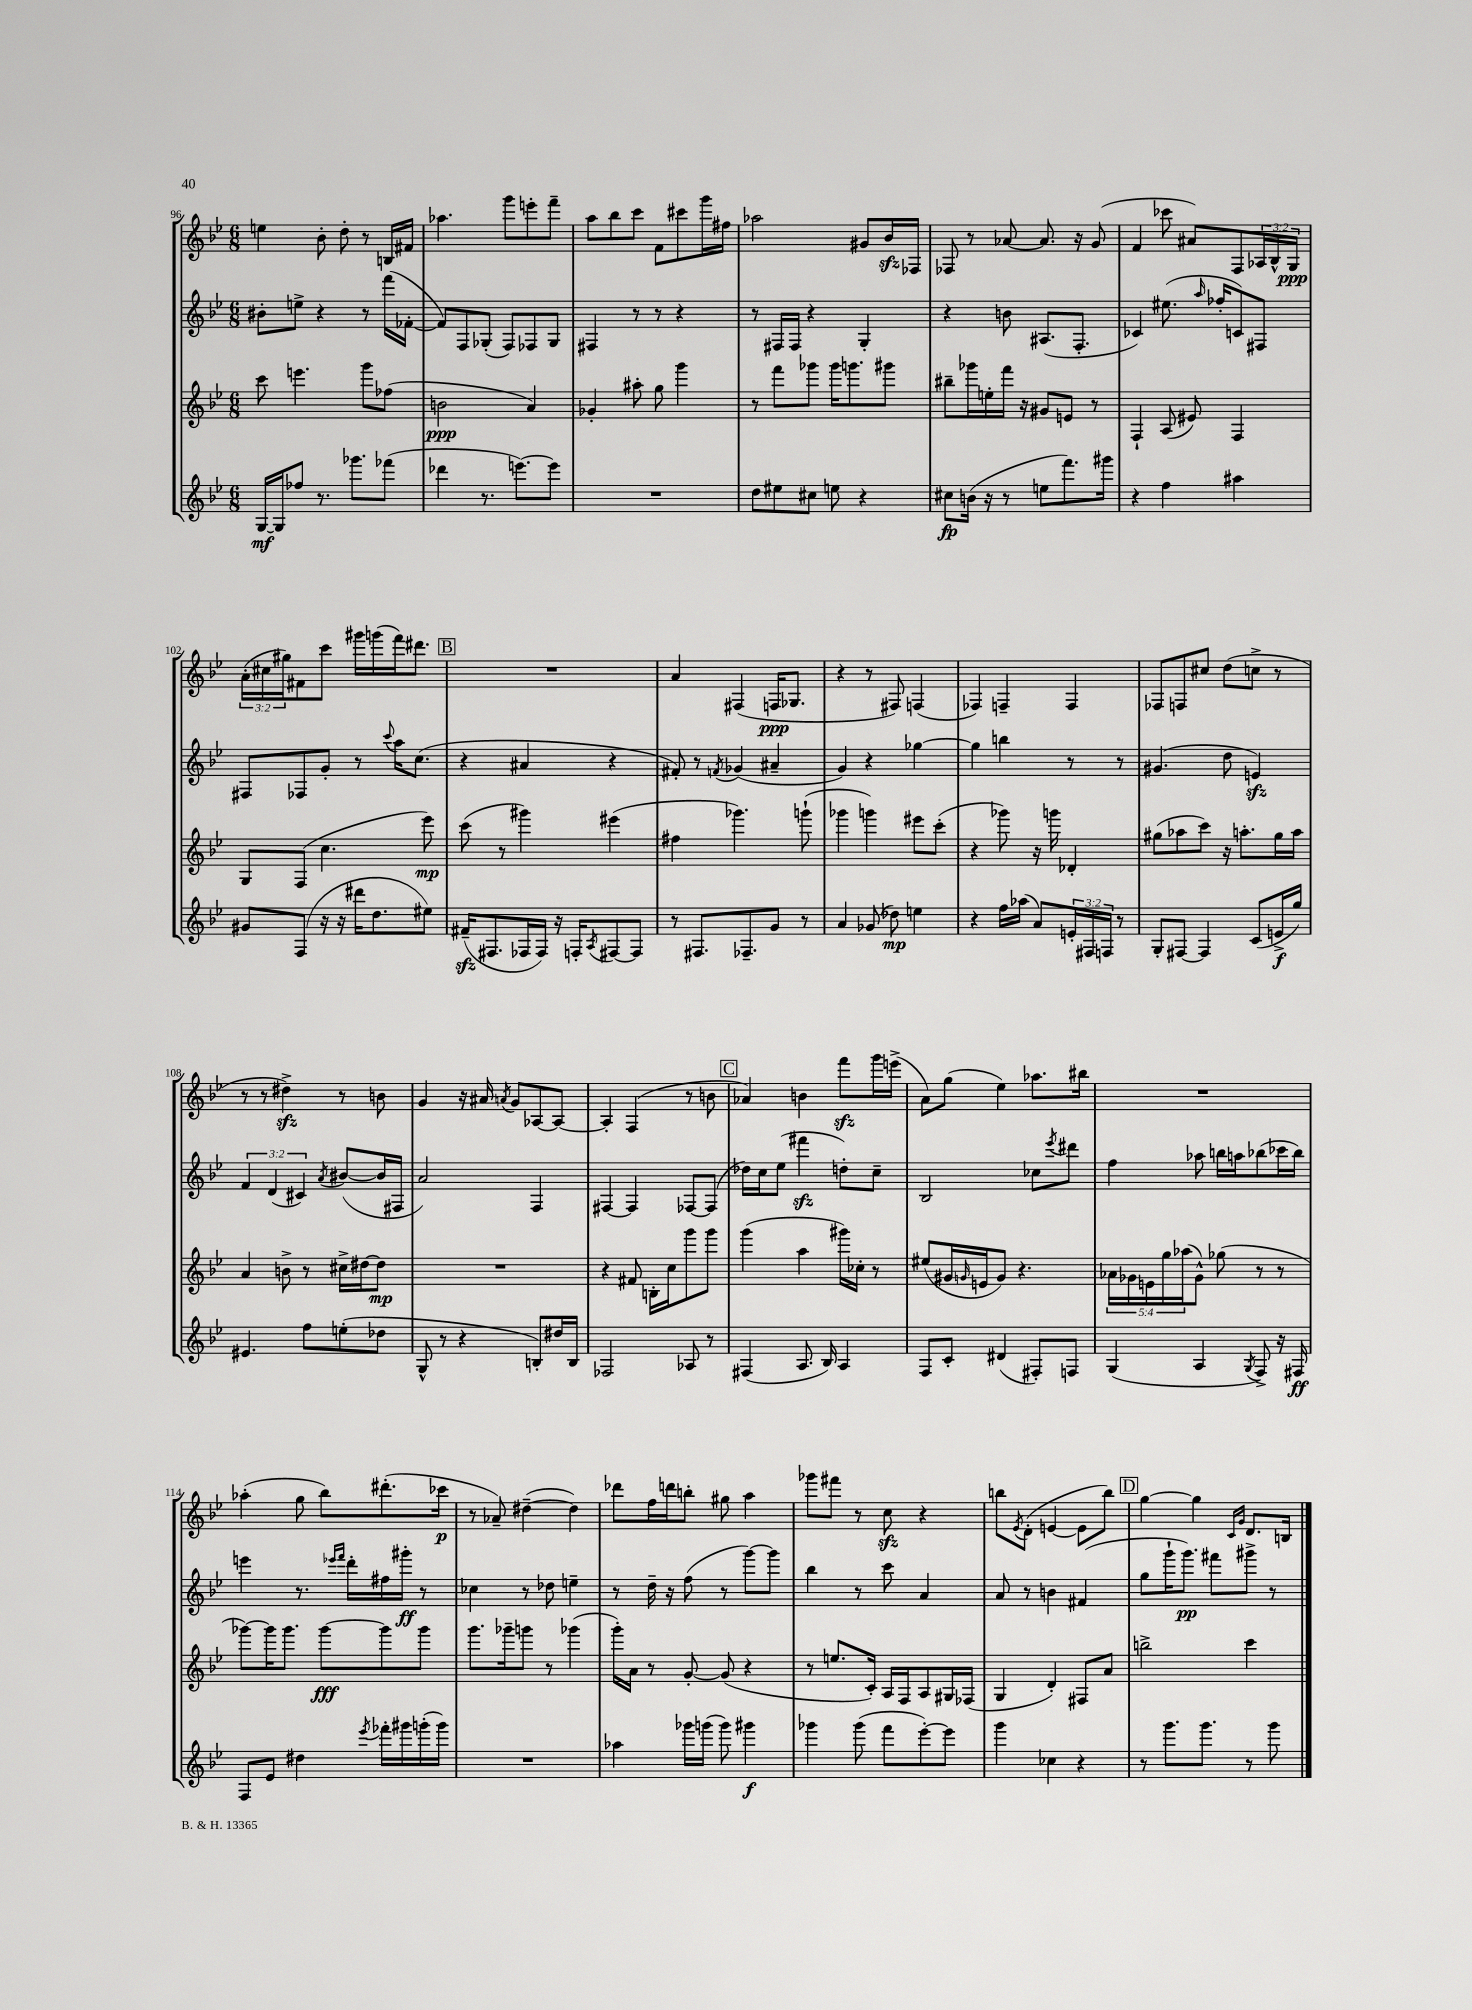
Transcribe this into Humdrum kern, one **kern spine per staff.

**kern	**dynam	**kern	**dynam	**kern	**dynam	**kern	**dynam
*part4	*part4	*part3	*part3	*part2	*part2	*part1	*part1
*staff4	*staff4	*staff3	*staff3	*staff2	*staff2	*staff1	*staff1
*clefG2	*	*clefG2	*	*clefG2	*	*clefG2	*
*k[b-e-]	*	*k[b-e-]	*	*k[b-e-]	*	*k[b-e-]	*
*M6/8	*	*M6/8	*	*M6/8	*	*M6/8	*
=96	=96	=96	=96	=96	=96	=96	=96
[16G/LL	mf	8ccc\	.	8b#X'\L	.	4een\	.
16G/J]	.	.	.	.	.	.	.
8ff-X/J	.	4.eeen\	.	8een^\J	.	.	.
8.r	.	.	.	4r	.	8b-'\	.
.	.	.	.	.	.	8dd'\	.
8.ggg-X\L	.	.	.	.	.	.	.
.	.	8ggg\L	.	8r	.	8r	.
(8fff-X\J	.	(8ff-X\J	.	(16fff\LL	.	16Bn/LL	.
.	.	.	.	[16f-X'\JJ	.	16f#X/JJ	.
=97	=97	=97	=97	=97	=97	=97	=97
4ddd-X\	.	2bn\	ppp	8f-/L])	.	4.aa-X\	.
.	.	.	.	8F/	.	.	.
8.r	.	.	.	(8G-X'/J	.	.	.
.	.	.	.	8F/L)	.	8ggg\L	.
[8.eeen\L)	.	.	.	.	.	.	.
.	.	4a/)	.	8F-X/	.	8eeen'\	.
8eee\J]	.	.	.	8G-/J	.	8fff~\J	.
=98	=98	=98	=98	=98	=98	=98	=98
2.r	.	4g-X'/	.	4F#X/	.	8aa\L	.
.	.	.	.	.	.	8bb-\	.
.	.	8aa#X'\	.	8r	.	8ccc\J	.
.	.	8gg\	.	8r	.	8f\L	.
.	.	4ggg\	.	4r	.	8ccc#X\	.
.	.	.	.	.	.	16ggg\L	.
.	.	.	.	.	.	16ff#X\JJ	.
=99	=99	=99	=99	=99	=99	=99	=99
8dd\L	.	8r	.	8r	.	2aa-X\	.
8ee#X\	.	8fff\L	.	16F#X/LL	.	.	.
.	.	.	.	16F#/JJ	.	.	.
8cc#X\J	.	8ggg-X\J	.	4r	.	.	.
8een\	.	16ggg-\KL	.	.	.	.	.
.	.	8.gggn\	.	.	.	.	.
4r	.	.	.	4G'/	.	8g#X/L	.
.	.	8ggg#X\J	.	.	.	16b-zz/L	.
.	.	.	.	.	.	16F-X/JJ	.
=100	=100	=100	=100	=100	=100	=100	=100
8cc#X\L	fp	8bb#X~\L	.	4r	.	8F-X/	.
(16bn\Jk	.	16ggg-X\L	.	.	.	8r	.
16r	.	16een'\	.	.	.	.	.
8r	.	16fff\JJ	.	8bn\	.	[8a-X/	.
.	.	16r	.	.	.	.	.
8een\L	.	8g#X/L	.	(8.A#X/L	.	8.a-/]	.
8.fff\)	.	8en/J	.	.	.	.	.
.	.	.	.	8.F'/J	.	16r	.
.	.	8r	.	.	.	(8g/	.
16ggg#X\Jk	.	.	.	.	.	.	.
=101	=101	=101	=101	=101	=101	=101	=101
4r	.	4F`/	.	4c-X/)	.	4f/	.
4ff\	.	(8A/	.	(8.ee#X\	.	8ccc-X\	.
.	.	8e#X/)	.	.	.	8a#X/L)	.
.	.	.	.	16qqaa/	.	.	.
.	.	.	.	16ff-X'/KL	.	.	.
4aa#X\	.	4F/	.	8cn/)	.	8F/	.
.	.	.	.	8F#X/J	.	24A-X/L	.
.	.	.	.	.	.	24B-^^/	.
.	.	.	.	.	.	24G/JJ	ppp
!!LO:LB:g=z
=102	=102	=102	=102	=102	=102	=102	=102
8g#X/L	.	8G/L	.	8F#X/L	.	(24a'\LL	.
.	.	.	.	.	.	24cc#X\	.
.	.	.	.	.	.	24gg#X\J)	.
(8F/J	.	(8F/J	.	8F-X/	.	8f#X\	.
16r	.	4.cc\	.	8g'/J	.	8ccc\J	.
16r	.	.	.	.	.	.	.
16ddd#X\KL	.	.	.	8r	.	16ggg#X\LL	.
8.dd\	.	.	.	.	.	(16gggn\	.
.	.	.	.	8qqccc/	.	.	.
.	.	.	.	16aa\KL	.	16fff\J)	.
.	.	.	.	(8.cc\J	.	8.ddd#X\J	.
8ee#X\J)	.	8eee-\)	mp	.	.	.	.
!!LO:REH:place=s1:t=B
=103	=103	=103	=103	=103	=103	=103	=103
(16f#Xzz~/KL	.	(8ccc\	.	4r	.	2.r	.
8.F#X/	.	.	.	.	.	.	.
.	.	8r	.	.	.	.	.
16F-X/L	.	4ggg#X\)	.	4a#X/	.	.	.
16F-/JJ)	.	.	.	.	.	.	.
16r	.	.	.	.	.	.	.
16Fn'/KL	.	.	.	.	.	.	.
8qA/	.	.	.	.	.	.	.
[8F#X/	.	(4eee#X\	.	4r	.	.	.
8F#/J]	.	.	.	.	.	.	.
=104	=104	=104	=104	=104	=104	=104	=104
8r	.	4ff#X\	.	8f#X'/)	.	4a/	.
8.F#X/L	.	.	.	8r	.	.	.
.	.	.	.	8qfn/	.	.	.
.	.	4.ggg-X\)	.	(4g-X/	.	(4F#X/	.
8.F-X~/	.	.	.	.	.	.	.
8g/J	.	.	.	4a#X~/	.	16Fn/KL	ppp
.	.	.	.	.	.	8.G-X/J	.
8r	.	(8gggn`\	.	.	.	.	.
=105	=105	=105	=105	=105	=105	=105	=105
4a/	.	4ggg-X\	.	4g/)	.	4r	.
(8g-X/	.	4gggn\)	.	4r	.	8r	.
8dd-X\)	mp	.	.	.	.	8F#X/)	.
4een\	.	8eee#X\L	.	[4gg-X\	.	(4Fn/	.
.	.	(8ccc'\J	.	.	.	.	.
=106	=106	=106	=106	=106	=106	=106	=106
4r	.	4r	.	4gg-\]	.	4F-X/)	.
16ff\LL	.	8ggg-X\)	.	4bbn\	.	4Fn~/	.
(16aa-X\JJ	.	.	.	.	.	.	.
8a/L)	.	16r	.	.	.	.	.
.	.	16gggn\	.	.	.	.	.
24en'/L	.	4d-X'/	.	8r	.	4F/	.
24F#X/	.	.	.	.	.	.	.
24Fn/JJ	.	.	.	.	.	.	.
8r	.	.	.	8r	.	.	.
=107	=107	=107	=107	=107	=107	=107	=107
8G'/L	.	(8gg#X\L	.	(4.g#X/	.	8F-X/L	.
[8F#X/J	.	8aa-X\	.	.	.	8Fn/	.
4F#/]	.	8ccc\J)	.	.	.	8cc#X/J	.
.	.	16r	.	8dd\	.	(8dd\L	.
.	.	8.aan'\L	.	.	.	.	.
(8c/L	.	.	.	4enzz/)	.	8ccn^\J	.
16en^/L	f	16gg#\L	.	.	.	8r	.
16gg/JJ)	.	16aa\JJ	.	.	.	.	.
!!LO:LB:g=z
=108	=108	=108	=108	=108	=108	=108	=108
4.e#X/	.	4a/	.	6f/	.	8r	.
.	.	.	.	.	.	8r	.
.	.	.	.	(6d/	.	.	.
.	.	8bn^\	.	.	.	4dd#Xzz^\)	.
.	.	.	.	6c#X/)	.	.	.
8ff\L	.	8r	.	.	.	.	.
.	.	.	.	8qa/	.	.	.
(8een'\	.	16cc#X^\LL	.	([8b#X/L	.	8r	.
.	.	[16dd#X\J	.	.	.	.	.
8dd-X\J	.	8dd#\J]	mp	16b#/L]	.	8bn\	.
.	.	.	.	16F#X/JJ	.	.	.
=109	=109	=109	=109	=109	=109	=109	=109
8G^^/	.	2.r	.	2a/)	.	4g/	.
8r	.	.	.	.	.	.	.
4r	.	.	.	.	.	16r	.
.	.	.	.	.	.	16a#X/	.
.	.	.	.	.	.	8qan/	.
.	.	.	.	.	.	8g/L	.
8Bn'/L)	.	.	.	4F/	.	[8A-X/	.
16dd#X/L	.	.	.	.	.	8A-/J_	.
16B/JJ	.	.	.	.	.	.	.
=110	=110	=110	=110	=110	=110	=110	=110
2F-X/	.	4r	.	[4F#X/	.	4A-'/]	.
.	.	8f#X/	.	4F#/]	.	(4F/	.
.	.	16Bn'\LL	.	.	.	.	.
.	.	16cc\J	.	.	.	.	.
8A-X/	.	8ggg\	.	[8F-X/L	.	8r	.
8r	.	8ggg\J	.	(8F-/J]	.	8bn\	.
!!LO:REH:place=s1:t=C
=111	=111	=111	=111	=111	=111	=111	=111
(4F#X/	.	(4ggg\	.	16dd-X\LL)	.	4a-X/)	.
.	.	.	.	16cc\J	.	.	.
.	.	.	.	(8ee-\J	.	.	.
8.A/	.	4aa\	.	4fff#Xzz\	.	4bn\	.
16B-/)	.	.	.	.	.	.	.
4A/	.	16ggg#X\LL)	.	8ddn'\L)	.	8fffzz\L	.
.	.	16cc-X'\JJ	.	.	.	.	.
.	.	8r	.	8cc~\J	.	16ggg\L	.
.	.	.	.	.	.	(16eeen^\JJ	.
=112	=112	=112	=112	=112	=112	=112	=112
8F/L	.	(8ee#X/L	.	2B-/	.	8a\L)	.
8c'/J	.	16g#X/L	.	.	.	(8gg\J	.
.	.	16qqgn/	.	.	.	.	.
.	.	16en/J	.	.	.	.	.
(4d#X/	.	8g/J)	.	.	.	4ee-\)	.
.	.	4.r	.	.	.	.	.
8F#X'/L)	.	.	.	8cc-X\L	.	8.aa-X\L	.
.	.	.	.	8qeee-/	.	.	.
8Fn/J	.	.	.	8ddd#X\J	.	.	.
.	.	.	.	.	.	16bb#X\Jk	.
=113	=113	=113	=113	=113	=113	=113	=113
(4G/	.	20a-X\LL	.	4ff\	.	2.r	.
.	.	20g-X\	.	.	.	.	.
.	.	20en\	.	.	.	.	.
.	.	20gg\	.	.	.	.	.
.	.	(20aa-X\J	.	.	.	.	.
4A/	.	8g-^^\J)	.	8aa-X\	.	.	.
.	.	(8gg-X\	.	16bbn\LL	.	.	.
.	.	.	.	16aan\J	.	.	.
8qG/	.	.	.	.	.	.	.
8F^/)	.	8r	.	(8bb-X\	.	.	.
16r	.	8r	.	16ccc-X\L	.	.	.
16F#X/	ff	.	.	16bb-\JJ)	.	.	.
!!LO:LB:g=z
=114	=114	=114	=114	=114	=114	=114	=114
8F/L	.	[8ggg-X\L)	.	4eeen\	.	(4aa-X'\	.
8e-/J	.	16ggg-\K]	.	.	.	.	.
.	.	8.ggg-\J	.	.	.	.	.
4dd#X\	.	.	.	8.r	.	8gg\	.
.	.	[8ggg-\L	fff	.	.	8bb-\L)	.
.	.	.	.	16qqeee-X/LL	.	.	.
.	.	.	.	16qqfff/JJ	.	.	.
.	.	.	.	16ddd'\LL	.	.	.
8qeee-/	.	.	.	.	.	.	.
16fff-X'\LL	.	8ggg-\]	.	16ff#X\	.	(8.ddd#X'\	.
16ggg#X\	.	.	.	16ggg#X'\JJ	ff	.	.
(16gggn'\	.	8ggg-\J	.	8r	.	.	.
16ggg\JJ)	.	.	.	.	.	16ccc-X\Jk	p
=115	=115	=115	=115	=115	=115	=115	=115
2.r	.	8.ggg\L	.	4cc-X\	.	8r	.
.	.	.	.	.	.	8a-X~/)	.
.	.	16ggg-X~\k	.	.	.	.	.
.	.	8gggn\J	.	8r	.	([4dd#X~\	.
.	.	8r	.	8dd-X\	.	.	.
.	.	(4ggg-X\	.	4een~\	.	4dd#\])	.
=116	=116	=116	=116	=116	=116	=116	=116
4aa-X\	.	16ggg'\LL)	.	8r	.	8ddd-X\L	.
.	.	16a\JJ	.	.	.	.	.
.	.	8r	.	16dd~\	.	16ff\L	.
.	.	.	.	16r	.	16dddn\J	.
16ggg-X\LL	.	[8g'/	.	(8ff\	.	8bbn'\J	.
(16gggn\JJ	.	.	.	.	.	.	.
8ggg\)	.	(8g/]	.	8r	.	8gg#X\	.
4ggg#X\	f	4r	.	[8ggg\L)	.	4aa\	.
.	.	.	.	8ggg\J]	.	.	.
=117	=117	=117	=117	=117	=117	=117	=117
4ggg-X\	.	8r	.	4bb-\	.	8ggg-X\L	.
.	.	8.een/L	.	.	.	8fff#X\J	.
(8ggg-\	.	.	.	8r	.	8r	.
.	.	16c'/Jk)	.	.	.	.	.
8fff\L	.	16A/LL	.	8ccc\	.	8cczz\	.
.	.	16F/J	.	.	.	.	.
[8eee-'\)	.	8A/	.	4a/	.	4r	.
8eee-\J]	.	16G#X/L	.	.	.	.	.
.	.	(16F-X/JJ	.	.	.	.	.
=118	=118	=118	=118	=118	=118	=118	=118
4ggg\	.	4G/	.	8a/	.	8bbn\L	.
.	.	.	.	.	.	8qe-/	.
.	.	.	.	8r	.	(8d'\J	.
4cc-X\	.	4d'/)	.	4bn\	.	[4en/	.
4r	.	8F#X/L	.	(4f#X/	.	8e\L]	.
.	.	8a/J	.	.	.	8bb\J)	.
!!LO:REH:place=s1:t=D
=119	=119	=119	=119	=119	=119	=119	=119
8r	.	2bbn^\	.	8gg\L	.	[4gg\	.
8.ggg\L	.	.	.	16ggg`\K	.	.	.
.	.	.	.	8.ggg\J)	pp	.	.
.	.	.	.	.	.	4gg\]	.
8.ggg\J	.	.	.	.	.	.	.
.	.	.	.	8fff#X\L	.	.	.
.	.	.	.	.	.	16qqc/LL	.
.	.	.	.	.	.	16qqg/JJ	.
8r	.	4ccc\	.	8ggg#X^\J	.	8.d/L	.
8ggg\	.	.	.	8r	.	.	.
.	.	.	.	.	.	16Bn/Jk	.
==	==	==	==	==	==	==	==
*-	*-	*-	*-	*-	*-	*-	*-
